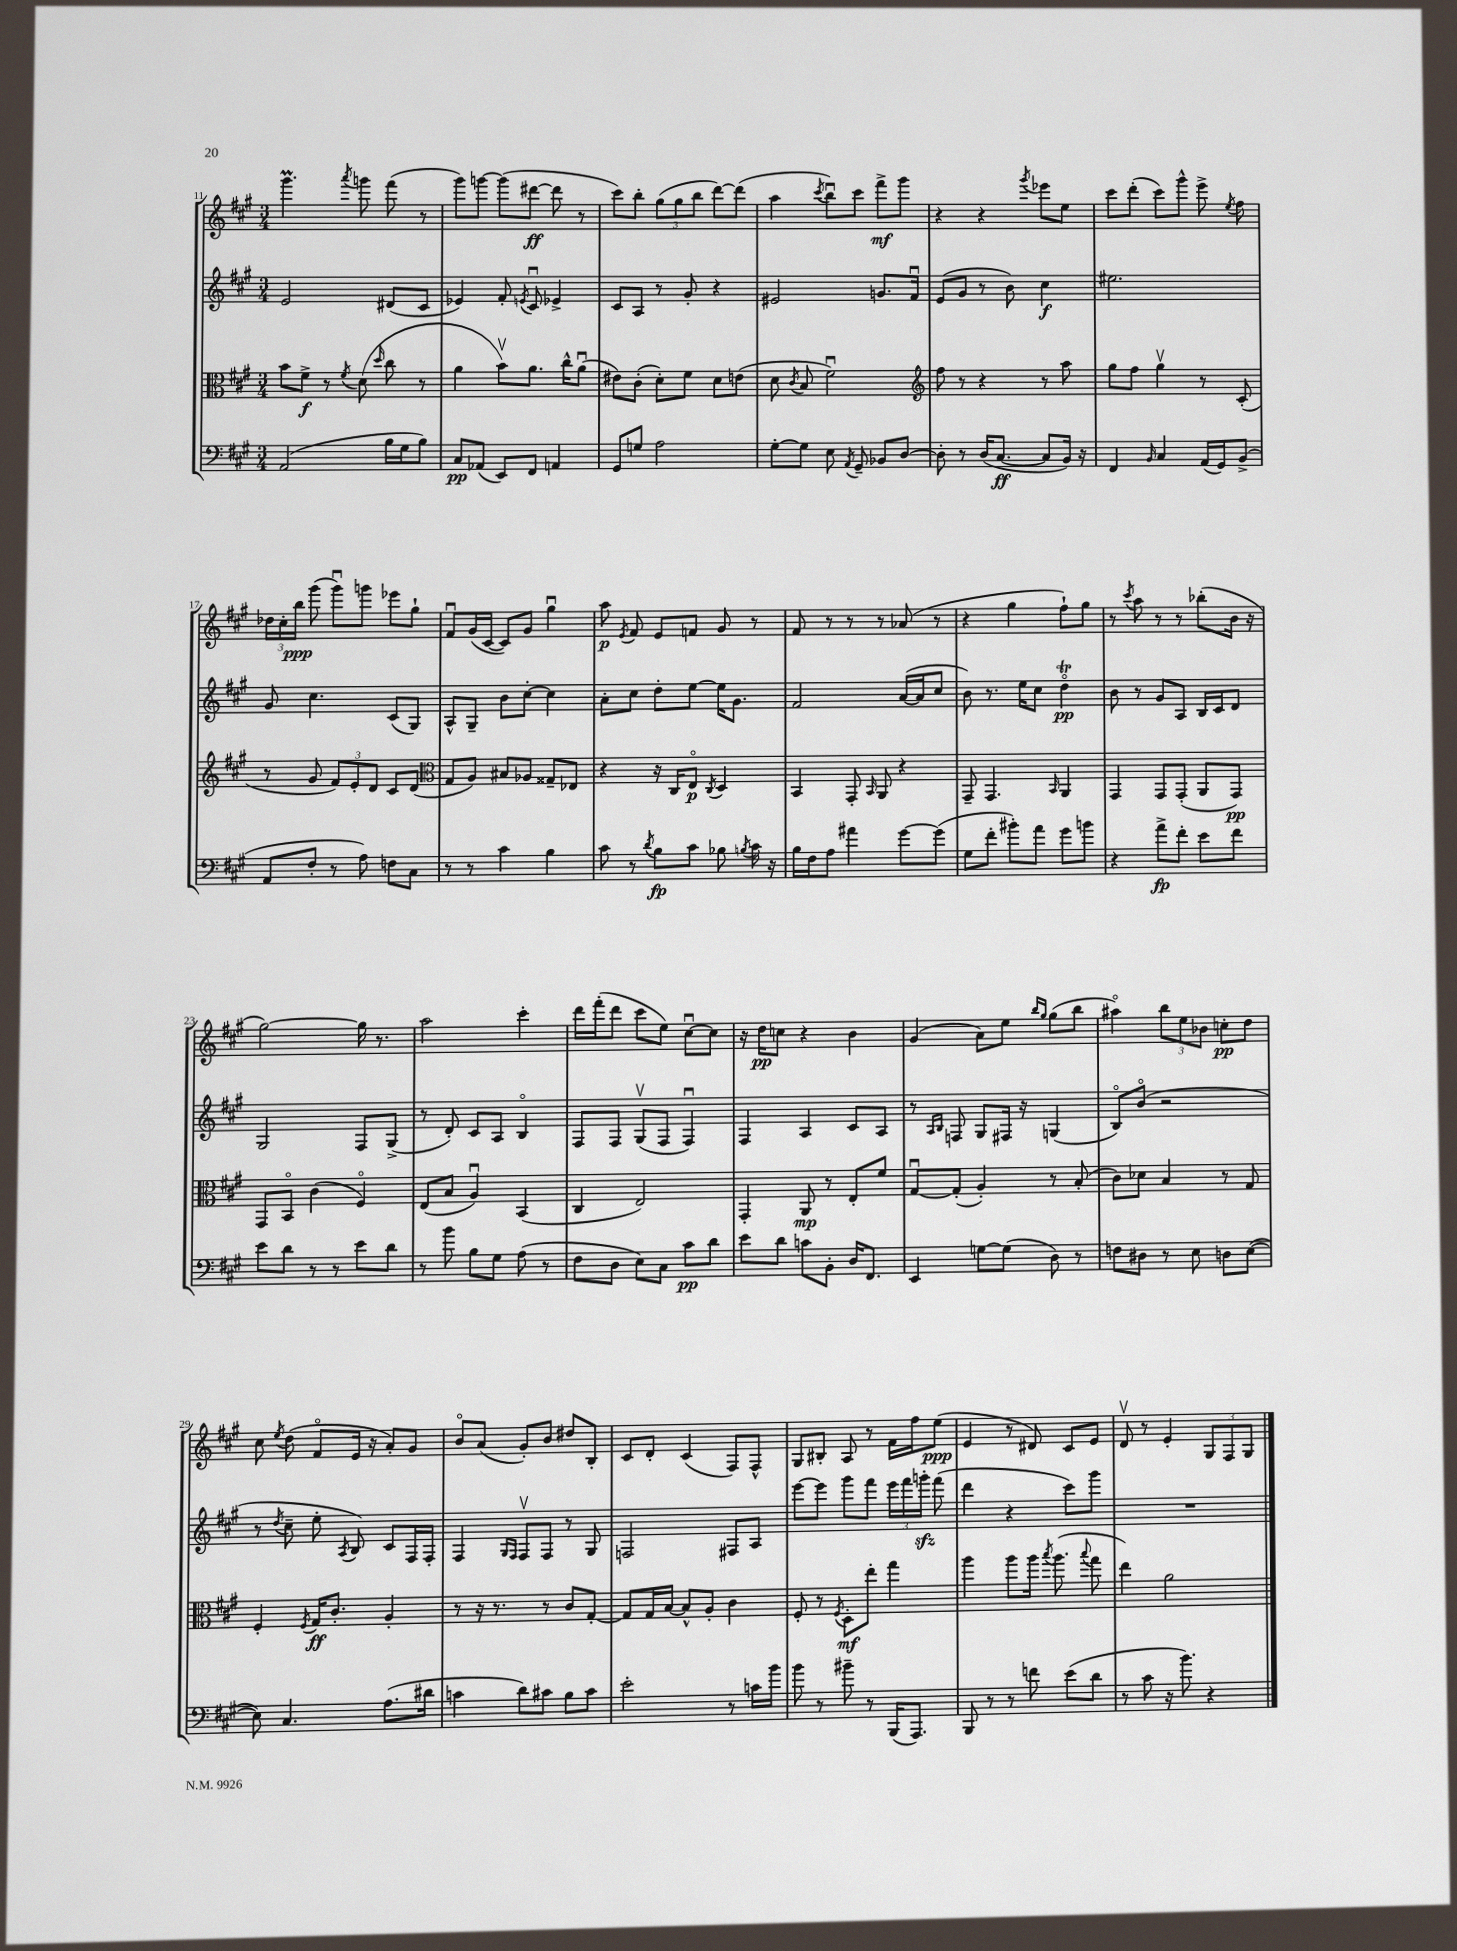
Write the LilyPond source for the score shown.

<<
\new StaffGroup <<
\new Staff = "s0" {
    \clef treble \key a \major \numericTimeSignature \time 3/4
    \autoBeamOff gis'''4.\prall \acciaccatura { a'''8 } g'''8 fis'''8( r8 |
    gis'''8[) g'''8]~ g'''8[( dis'''8]~\ff dis'''8 r8 |
    cis'''8[) b''8]-. \tuplet 3/2 { gis''8[( gis''8 b''8] } d'''8[~) d'''8]( |
    a''4 \acciaccatura { cis'''8 } b''8[\downbow) cis'''8] fis'''8[->\mf gis'''8] |
    r4 r4 \acciaccatura { gis'''8 } ees'''8[ e''8] |
    cis'''8[ d'''8]-.( cis'''8[) gis'''8]-^ e'''8-> \acciaccatura { e''8 } fis''8 |
    \tuplet 3/2 { des''16[ cis''16-. b''16]\ppp } gis'''8( gis'''8[\downbow) g'''8] ees'''8[ gis''8]-! |
    fis'8[\downbow gis'16( cis'16]~ cis'8[) gis'8] gis''4\downbow |
    a''8\p \acciaccatura { e'8 } fis'8 e'8[ f'8] gis'8 r8 |
    fis'8 r8 r8 r8 aes'8( r8 |
    r4 gis''4 fis''8[-!) gis''8] |
    r8 \acciaccatura { cis'''8 } a''8 r8 r8 bes''8[-.( b'16] r16 |
    gis''2~) gis''16 r8. |
    a''2 cis'''4-. |
    d'''16[ fis'''16-.( d'''8] cis'''8[ e''8]) cis''8[~\downbow cis''8] |
    r16 d''16[\pp c''8] r4 b'4 |
    gis'4( a'8[) e''8] \grace { b''16[ gis''16] } gis''8[( b''8] |
    ais''4\flageolet) \tuplet 3/2 { b''8[ e''8 bes'8] } c''8[-.\pp d''8] |
    cis''8 \acciaccatura { e''8 } d''8( fis'8[\flageolet e'16] r16 a'8[-.) gis'8] |
    b'8[\flageolet a'8]( gis'8[-.) b'8] dis''8[ b8]-. |
    cis'8[ d'8]-. cis'4( fis8[) fis8]-^ |
    gis8[ bis8]-. a8 r8 fis'16[ fis''16 e''8]\ppp( |
    e'4 r8 dis'8) cis'8[ e'8] |
    d'8\upbow r8 e'4-. \tuplet 3/2 { gis8[ fis8 gis8] } \bar "|." |
}
\new Staff = "s1" {
    \clef treble \key a \major \numericTimeSignature \time 3/4
    \autoBeamOff e'2 dis'8[( cis'8] |
    ees'4) fis'8-. \acciaccatura { e'8 } cis'8\downbow ees'4-> |
    cis'8[ a8] r8 gis'8-. r4 |
    eis'2 g'8.[ fis'16]\downbow |
    e'8[( gis'8] r8 b'8) cis''4\f |
    eis''2. |
    gis'8 cis''4. cis'8[( gis8]) |
    a8[-^ gis8]-- b'8[ cis''8]~-. cis''4 |
    a'8[-. cis''8] d''8[-. e''8]~ e''16[ gis'8.] |
    fis'2 a'16[~( a'16 cis''8] |
    b'8) r8. e''16[ cis''8] d''4\flageolet\trill\pp |
    b'8 r8 gis'8[ a8] b16[ cis'16 d'8] |
    gis2 fis8[ gis8]->( |
    r8 d'8-.) cis'8[ a8] b4\flageolet |
    fis8[ fis8] gis8[\upbow( fis8] fis4\downbow) |
    fis4 a4 cis'8[ a8] |
    r8 \grace { a16[ b16] } f8 gis8[ fis16] r16 g4( |
    b8[\flageolet) b'8]\flageolet( r2 |
    r8 \acciaccatura { d''8 } cis''8-- e''8-. \acciaccatura { a8 } b8) cis'8[ fis16 fis16]-. |
    fis4 \grace { gis16[ fis16] } fis8[\upbow fis8] r8 gis8 |
    f2 fis8[ a8] |
    e'''8[~ e'''8] gis'''8[ fis'''8] \tuplet 3/2 { e'''16[ fis'''16 g'''16]-.\sfz } fis'''8( |
    d'''4 r4 cis'''8[) gis'''8] |
    R2. \bar "|." |
}
\new Staff = "s2" {
    \clef alto \key a \major \numericTimeSignature \time 3/4
    \autoBeamOff b'8[ fis'8]->\f r8 \acciaccatura { fis'8 } d'8( \grace { d''16 } cis''8 r8 |
    a'4 b'8[\upbow) a'8.] cis''16[-^ a'8]\downbow( |
    eis'8[) cis'8]-.( d'8[-.) fis'8] d'8[ e'8]( |
    d'8 \acciaccatura { cis'8 } b8 fis'2\downbow) |
    \clef treble fis''8 r8 r4 r8 a''8 |
    gis''8[ fis''8] gis''4\upbow r8 cis'8-.( |
    r8 gis'8 \tuplet 3/2 { fis'8[) e'8-. d'8] } cis'8[ d'8]( |
    \clef alto gis8[ a8]) bis8[ aes8] gisis8[-- ees8] |
    r4 r16 cis16[ e8]\flageolet\p \acciaccatura { cis8 } d4 |
    b,4 gis,8-. \grace { b,16 } a,8 r4 |
    gis,8-- gis,4. \grace { b,16 } a,4 |
    gis,4 gis,8[ gis,8]-.( a,8[ gis,8]\pp) |
    gis,8[ b,8]\flageolet cis'4( fis4\flageolet) |
    e8[( b8] a4\downbow) b,4( |
    cis4 e2) |
    gis,4-. a,8\mp r8 e8[-. fis'8] |
    gis8[~\downbow gis8]-.( a4-.) r8 b8-.( |
    cis'8[) des'8] b4 r8 gis8 |
    fis4-. \acciaccatura { fis8 } gis16[\ff cis'8.]-. a4-. |
    r8 r16 r8. r8 cis'8[ gis8]~-. |
    gis8[ gis16 b16]~ b8[-^ a8]-. cis'4 |
    fis8-. r8 \acciaccatura { fis8 } d8[-.\mf e''8]-. gis''4 |
    a''4 a''8[ a''16] \acciaccatura { b''8 } a''8.( \appoggiatura { b''8 } gis''8 |
    e''4) a'2 \bar "|." |
}
\new Staff = "s3" {
    \clef bass \key a \major \numericTimeSignature \time 3/4
    \autoBeamOff a,2( b16[ gis16 b8]) |
    cis8[\pp aes,8]( e,8[) fis,8] a,4 |
    gis,8[ g8] a2 |
    gis8[~-. gis8] e8 \acciaccatura { a,8 } gis,8-- bes,8[ d8]~ |
    d8-. r8 d16[( cis8.]~\ff cis8[ b,16]) r16 |
    fis,4 \grace { b,16 } cis4 a,16[( gis,16) b,8]->( |
    a,8[ fis8]-. r8 a8) f8[ cis8] |
    r8 r8 cis'4 b4 |
    cis'8 r8 \acciaccatura { d'8 } b8[\fp cis'8] bes8 \acciaccatura { b8 } cis'16 r16 |
    b16[ fis16 a8] ais'4 gis'8[~ gis'8]( |
    gis8[ fis'8]-. bis'8[-.) a'8] gis'8[ b'8] |
    r4 a'8[->\fp fis'8]-. e'8[ fis'8] |
    e'8[ d'8] r8 r8 e'8[ d'8] |
    r8 b'8 b8[ gis8] a8( r8 |
    fis8[ d8] e8[) cis8] cis'8[\pp d'8] |
    e'8[ d'8] c'8[ b,8]-. d16[ fis,8.] |
    e,4 g8[~ g8]( d8) r8 |
    f8[ dis8] r8 e8 d8[ e8]~( |
    e8) cis4. a8.[( dis'16] |
    c'4 d'8[) cis'8] b8[ cis'8] |
    e'2-. r8 c'16[ b'16] |
    b'8 r8 bis'8-- r8 b,,16[( a,,8.]) |
    b,,8 r8 r8 f'8 e'8[( d'8] |
    r8 cis'8 r16 b'8.) r4 \bar "|." |
}
>>
>>
\layout { \context { \Score currentBarNumber = #11 } }
